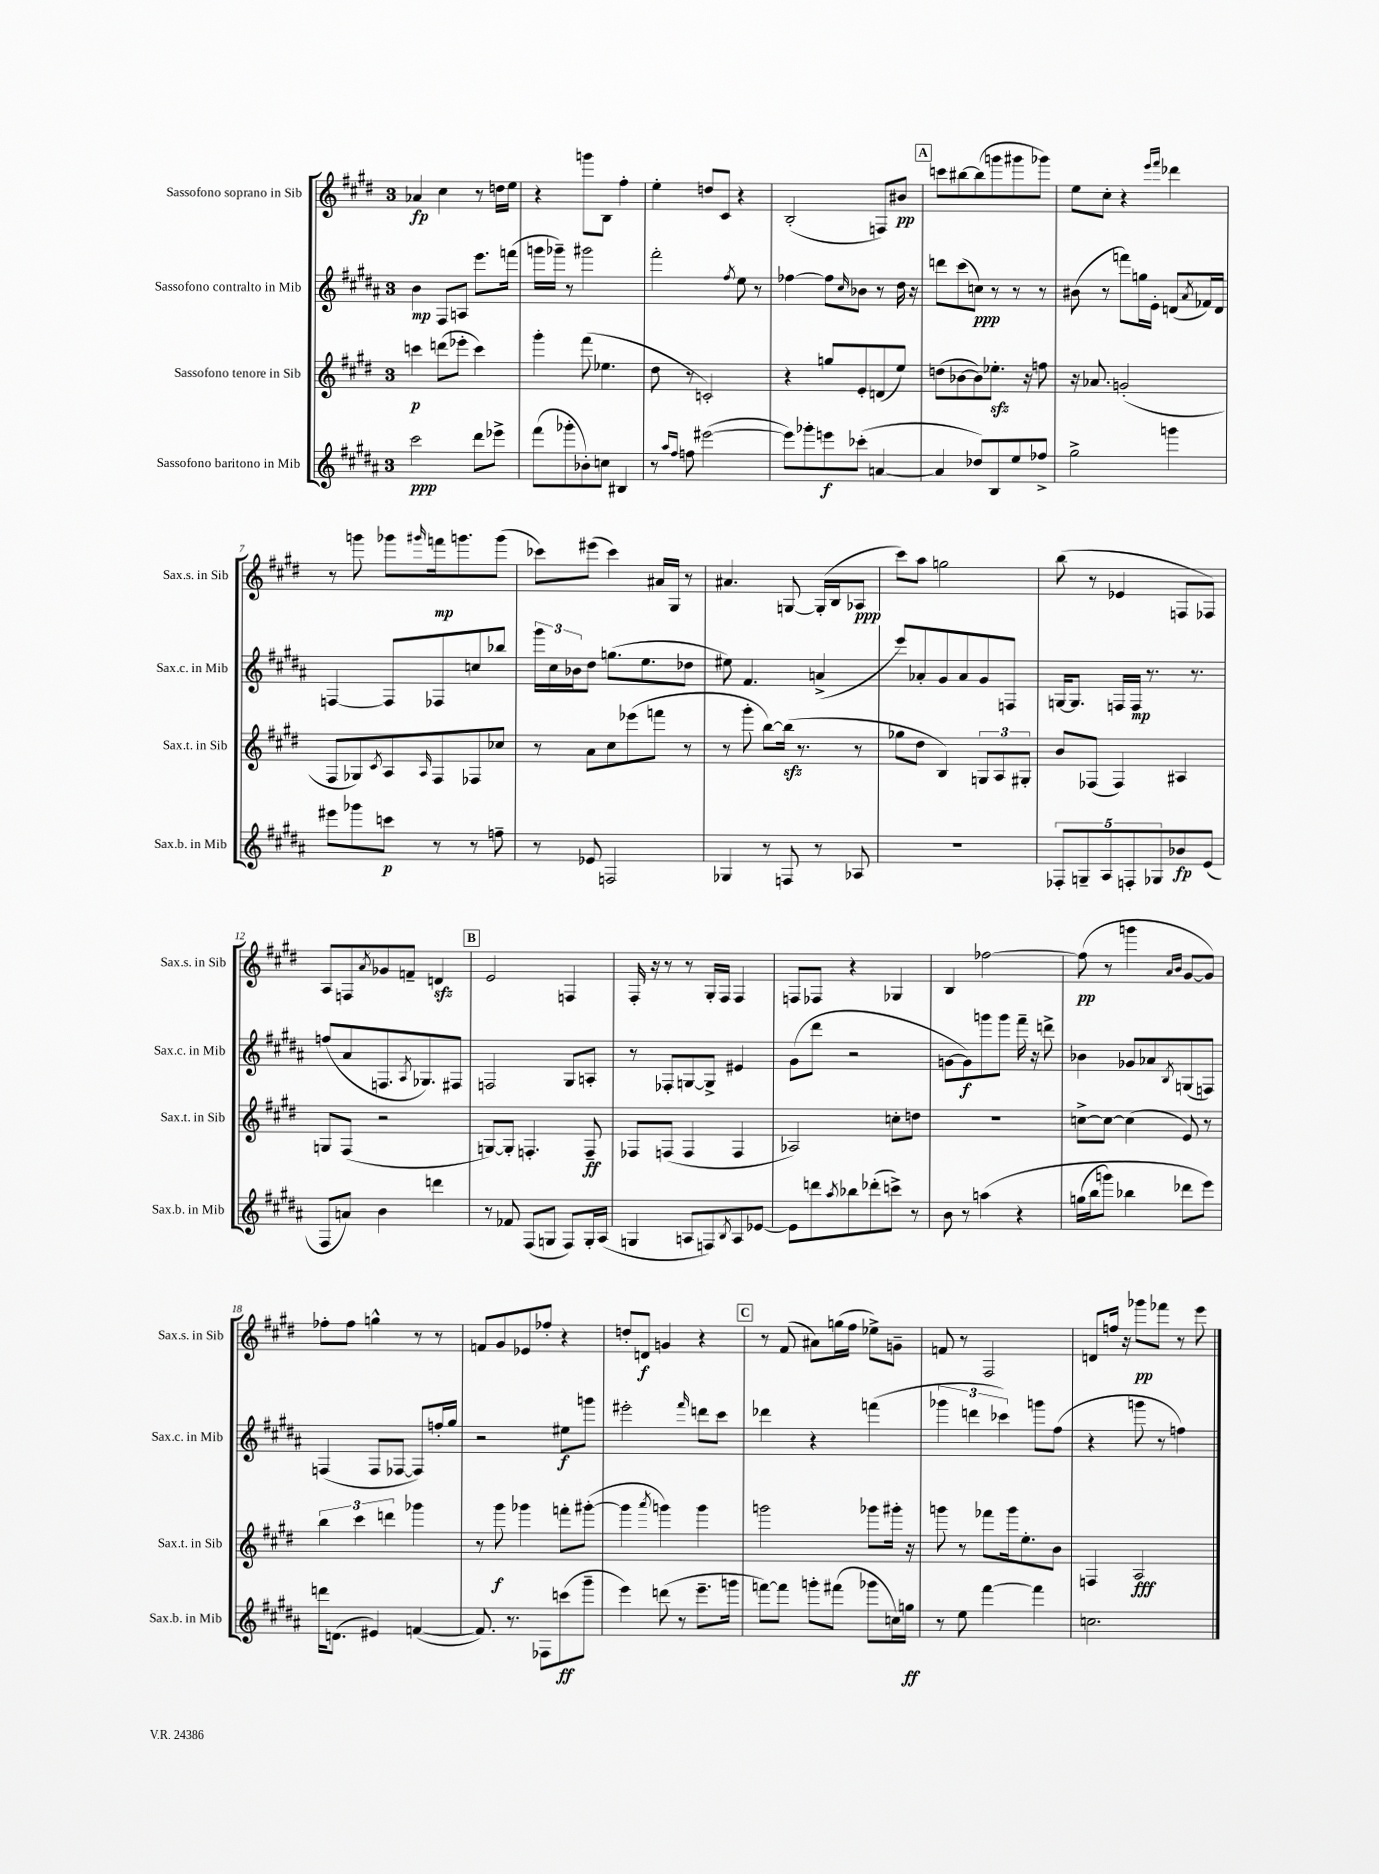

**kern	**kern	**kern	**kern
*staff4	*staff3	*staff2	*staff1
*clefG2	*clefG2	*clefG2	*clefG2
*k[f#c#g#d#a#]	*k[f#c#g#d#]	*k[f#c#g#d#a#]	*k[f#c#g#d#]
*M3/4	*M3/4	*M3/4	*M3/4
2ccc#	4ccc	4b	4a-
.	(8ddd	8F#	4cc#
.	8eee-'	8A	.
8ddd#	4ccc)	8.eee	8r
8eee-^	.	.	16dd
.	.	(16fff	16ee
=	=	=	=
(8fff#	4ggg#'	16ggg	4r
.	.	16ggg-~)	.
8ggg-'	.	8r	.
8b-')	(8fff#	2ggg#	8ggg
8cc	4.ee-	.	8B
4B#	.	.	4ff#'
=	=	=	=
8r	8dd#	2fff#'	4ee'
16qqaa#	.	.	.
16qqff#	.	.	.
8ff	8r	.	.
([2eee#	2c')	.	8dd
.	.	.	8c#
.	.	8qff#	.
.	.	8ee	4r
.	.	8r	.
=	=	=	=
8eee#])	4r	[4ff-	(2B'
8ggg-'	.	.	.
8eee	8gg	8ff-]	.
.	.	16qqcc#	.
(8ccc-'	8e'	8b-	.
[4a	(8d	8r	8F)
.	8ee)	16dd#	8b#
.	.	16r	.
=	=	=	=
4a]	(8dd	8ddd	8ccc
.	[8b-	(8ccc#	[8bb#
8dd-)	8b-])	8cc)	(8bb#]
8B	8.ee-'	8r	8ggg
8ee	.	8r	8ggg#
.	16r	.	.
8ff-^	8ff	8r	8ggg-)
=	=	=	=
2gg#^	16r	(8b#	8ee
.	8.a-	.	.
.	.	8r	8cc#'
.	(2g'	8fff)	4r
.	.	16gg	.
.	.	16e'	.
.	.	.	16qqeee
.	.	.	16qqfff#
4ggg	.	(8d	4ddd-
.	.	8qa#	.
.	.	16f-)	.
.	.	16d	.
=	=	=	=
8eee#	8F#	[4F	8r
8ggg-	8G-)	.	8ggg
.	8qc#	.	.
8ccc	8A	8F]	8ggg-
.	16qqA	.	16qqggg#
8r	8F#	8F-	16fff
.	.	.	8.ggg
8r	8F-	8cc	.
8ff~	8cc-	8bb-	(8ggg
=	=	=	=
8r	8r	24ggg#	8ccc-)
.	.	24cc#	.
.	.	24b-	.
8e-	8a	8dd#	(8eee#
2F	8cc#	(8.gg	4ccc-)
.	(8eee-	.	.
.	.	8.ee	.
.	8fff	.	16a#
.	.	.	16G#
.	8r	8dd-	8r
=	=	=	=
4G-	8r	8ee#)	4.a#
.	8ggg#'	4.f#	.
8r	[8bb)	.	.
8F	(16bb]	.	[8G
.	8.r	.	.
8r	.	(4a^	(16G']
.	.	.	16B
8A-	8r	.	8A-
=	=	=	=
2.r	8gg-	8eee)	8ccc#)
.	8dd#	8a-'	8aa
.	4B)	8g#	2gg
.	.	8a-	.
.	12G	8g#	.
.	12A	.	.
.	.	8F	.
.	12G#'	.	.
=	=	=	=
10F-'	8b	[16G	(8bb
.	.	8.G]	.
10G~	.	.	.
.	(8F-	.	8r
10A#	.	.	.
.	4F-)	16F	4e-
10F'	.	.	.
.	.	16F	.
.	.	8.r	.
10G-	.	.	.
8b-	4A#	.	8F
.	.	8.r	.
(8e	.	.	8F-)
=	=	=	=
8F#	8G	(8ff	8A
8a)	(8F#	8a#	8F
.	.	.	8qa
4b	2r	8.F	8g-
.	.	.	8f~
.	.	8qA#	.
.	.	8.G-)	.
4ddd	.	.	4d
.	.	8F#	.
=	=	=	=
8r	[8G)	2F	2e
8f-	8G']	.	.
(8F#	4.F'	.	.
8G	.	.	.
8F#)	.	8G#	4F
16G'	8F~	8A'	.
(16A#	.	.	.
=	=	=	=
4G	8F-	8r	16F#'
.	.	.	16r
.	(8F	8F-'	8r
8A	4F	[8G	8r
8F)	.	8G^]	16G#'
.	.	.	16F#
8qB	.	.	.
8A	4F	4e#	4F#
[8e-	.	.	.
=	=	=	=
8e-]	2A-)	(8g#	8F
8ddd	.	8ddd#	8F-
8qaa#	.	.	.
8bb-	.	2r	4r
(8ddd-'	.	.	.
8ccc^)	8cc'	.	4G-
8r	8dd	.	.
=	=	=	=
8b	2.r	[8g	4B
8r	.	8g])	.
&(4aa	.	8ggg	[2ff-
.	.	8ggg	.
4r	.	16fff#~	.
.	.	16r	.
.	.	8ddd^	.
=	=	=	=
(16gg	[8cc^	4b-	(8ff-]
16bb	.	.	.
8ggg)	8cc_	.	8r
4bb-	(4cc]	8g-	4ggg
.	.	8a-	.
.	.	.	16qqa
.	.	8qB	16qqb
8ddd-	8e)	(8G	[8g#
8eee&)	8r	8F)	8g#])
=	=	=	=
16ddd	6bb	(4F	8ff-'
(8.d	.	.	.
.	.	.	8ff-
.	6ccc#	.	.
4e#)	.	8F	4gg^^
.	6ddd	.	.
.	.	[8F-	.
([4f	4ggg-	8F-])	8r
.	.	16ff'	8r
.	.	16gg#	.
=	=	=	=
8.f])	8r	2r	8f
.	8ggg#	.	8g#
8.r	.	.	.
.	4ggg-	.	8e-
8F-	.	.	8ff-'
(8ccc	8fff'	8ee#	4r
8ggg#~	([8ggg#'	8ggg	.
=	=	=	=
4eee)	4ggg#]	2eee#'	8dd'
.	.	.	8d
.	8qaaa	.	.
(8ddd	4ggg)	.	4g
8r	.	.	.
.	.	16qqfff#	.
8.eee~	4ggg	8ddd	4r
.	.	8ccc#	.
16ggg	.	.	.
=	=	=	=
[8fff)	2ggg	4ddd-	8r
8fff]	.	.	(8f#
8ggg'	.	4r	8a#)
(8fff#	.	.	(16gg
.	.	.	16ff#
8ggg-	8ggg-	(4fff	8ee-^)
16cc)	16ggg#'	.	8g~
16gg	16r	.	.
=	=	=	=
8r	8ggg	6ggg-	8f
8ee	8r	.	8r
.	.	6ddd	.
[4fff#	8fff-	.	2F#
.	.	6ccc-)	.
.	16ggg	.	.
.	8.ee'	.	.
4fff#]	.	8ggg	.
.	8b	(8ff#	.
=	=	=	=
2.cc	4F	4r	8d
.	.	.	16ff
.	.	.	16r
.	2A	8ggg	8ggg-
.	.	8r	8fff-
.	.	4ff)	8r
.	.	.	8eee
==	==	==	==
*-	*-	*-	*-
